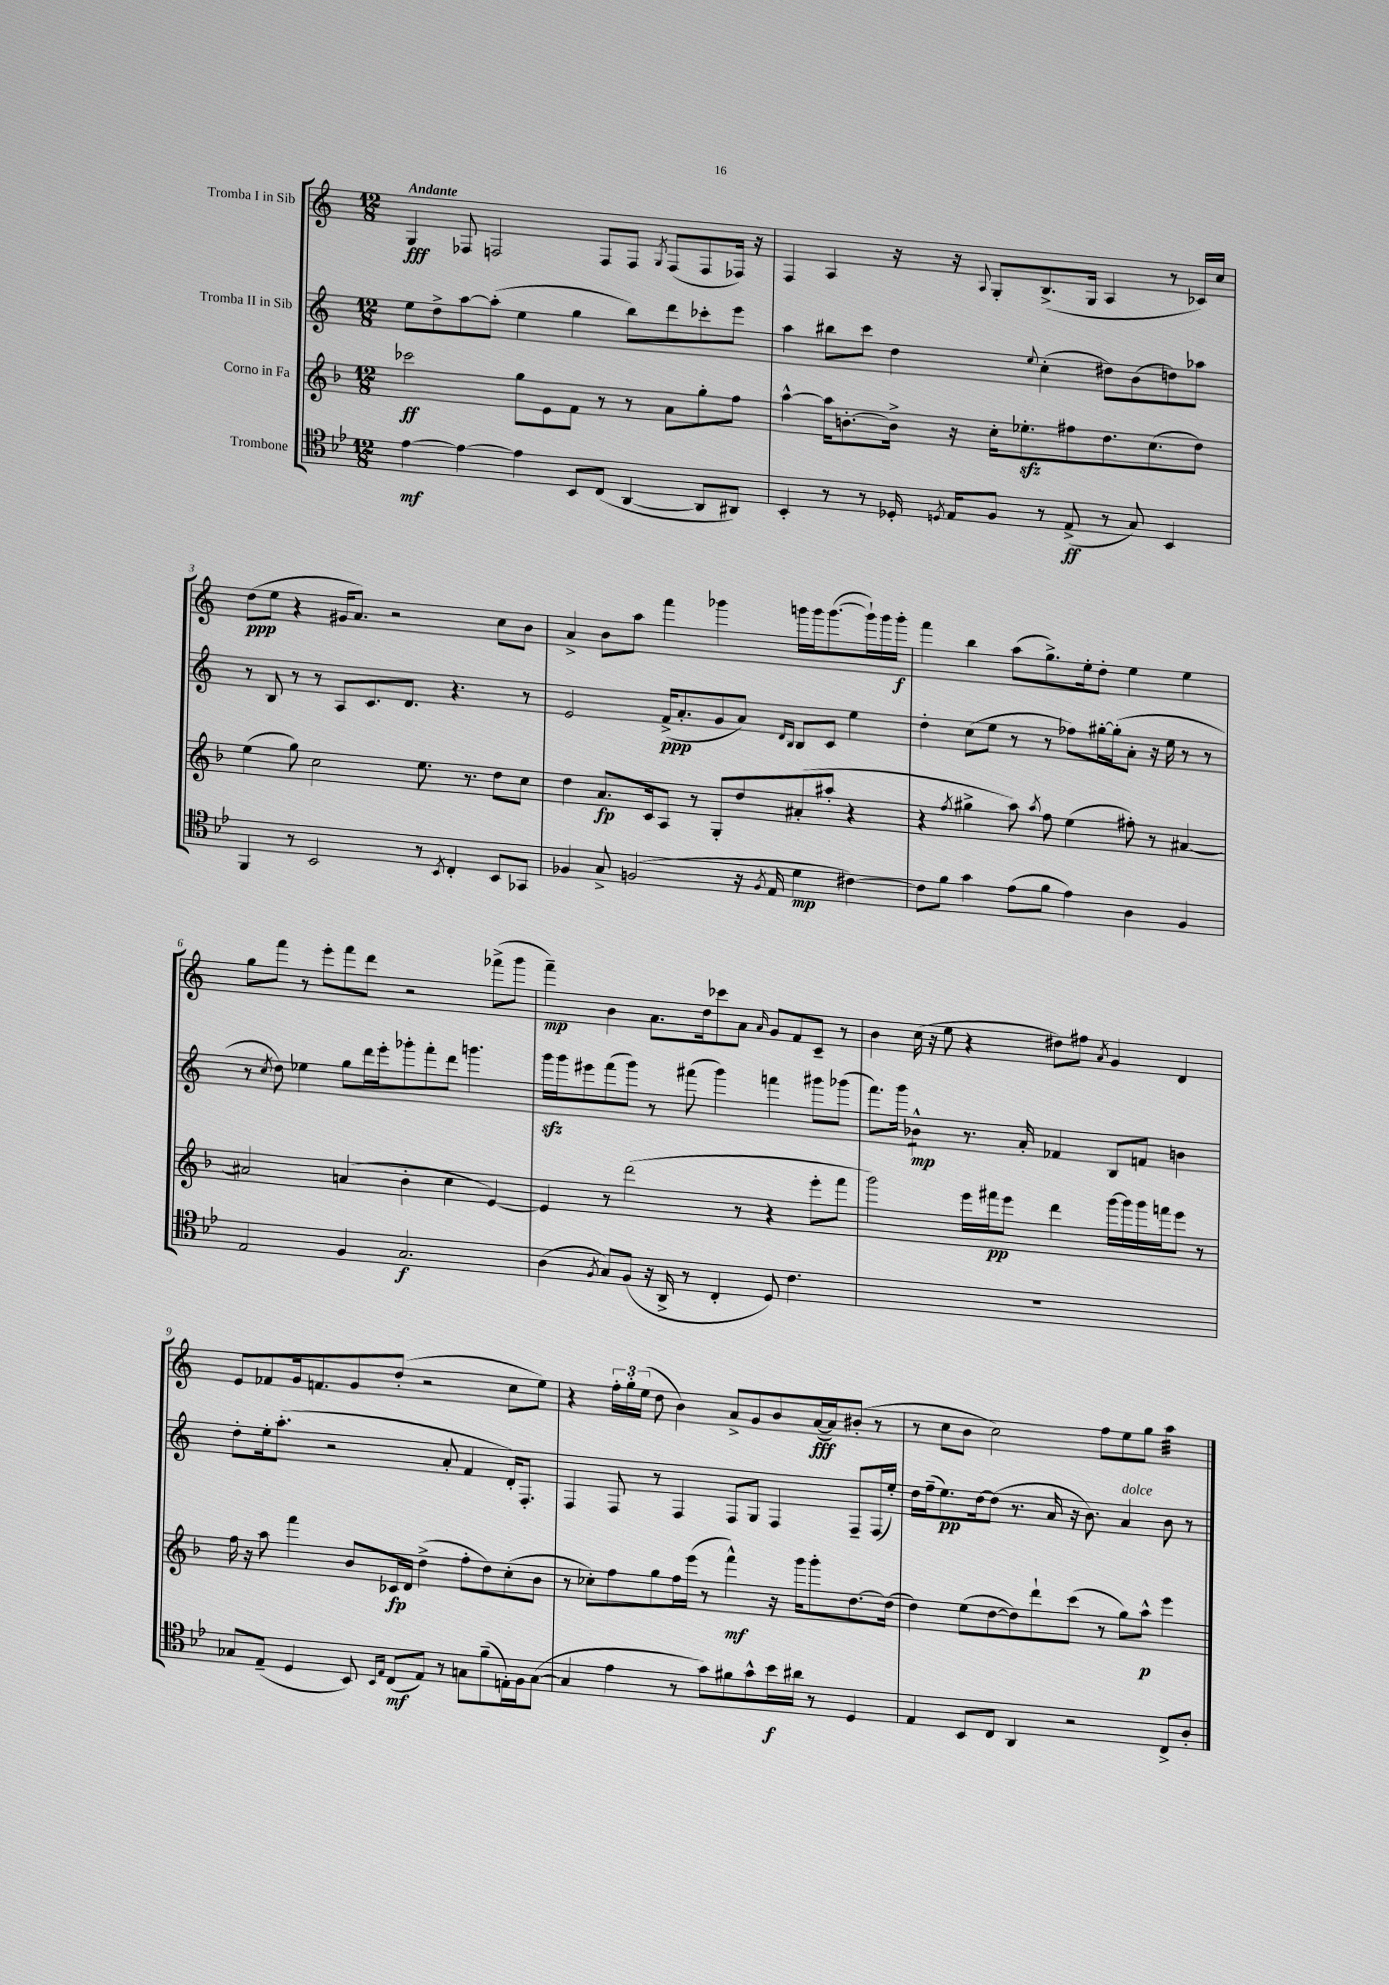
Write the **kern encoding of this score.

**kern	**kern	**kern	**kern
*staff4	*staff3	*staff2	*staff1
*clefC4	*clefG2	*clefG2	*clefG2
*k[b-e-]	*k[b-]	*k[]	*k[]
*M12/8	*M12/8	*M12/8	*M12/8
[4e-	2ccc-	8ee	4G
.	.	8dd^	.
4e-_	.	[8aa	8F-
.	.	(8aa']	2F
4e-]	8gg	4ee	.
.	8e	.	.
8BB-	8f	4gg	.
(8C	8r	.	8F
[4AA	8r	8bb)	8F
.	.	.	8qG
.	8a	8ddd	(8F
8AA]	8gg'	8ccc-'	8F
8AA#)	8ff	8eee	16F-)
.	.	.	16r
=	=	=	=
4BB-'	[4aa^^	4aa	4F
8r	16aa]	8bb#	4A
.	[8.b'	.	.
8r	.	8ccc	.
16D-'	16b^]	4dd	16r
8qD	.	.	.
16E-	16r	.	16r
.	.	.	8qqA
8F	16cc'	.	8G'
.	8.ee-'	.	.
.	.	8qqee	.
8r	.	(4cc'	(8.B^
(8E-^	8ff#	.	.
.	.	.	16G
8r	8.dd	8dd#)	4A
8G)	.	(8b	.
.	(8.cc	.	.
4BB-	.	8dd)	8r
.	8dd)	8aa-	16c-)
.	.	.	16cc
=	=	=	=
4FF	(4ee	8r	(8dd
.	.	8B	8ee
8r	8gg)	8r	4r
2BB-	2cc	8r	.
.	.	8A	16g#
.	.	.	8.a)
.	.	8.c	.
.	.	.	2r
.	.	8.d	.
8r	8.ee	.	.
8qBB-	.	.	.
4C'	.	4.r	.
.	8.r	.	.
8BB-	8dd	.	8cc
8GG-	8cc	8r	8b
=	=	=	=
4F-	4dd	2e	4a^
8G^	8.a	.	8b
(2F	.	.	8aa
.	16c	.	.
.	8A	(16f^	4fff
.	.	8.a'	.
.	8r	.	.
.	8G'	8g	4ggg-
16r	8dd	8a)	.
8qF	.	.	.
16E-	.	.	.
.	.	16qqd	.
.	.	16qqB	.
4d	(8a#'	8B	16ggg
.	.	.	16ggg
.	8aa#'	8c	([8.ggg
[4c#)	4r	4ee	.
.	.	.	16ggg`])
.	.	.	16ggg
.	.	.	16ggg'
=	=	=	=
8c#]	4r	4dd'	4fff
8f	.	.	.
.	8qff	.	.
4g	4gg#^	(8cc	4bb
.	.	8ee	.
(8e-	8aa)	8r	(8aa
.	8qaa	.	.
8f	8ff	8r	8.gg^)
4e-)	(4ee	8ff-)	.
.	.	.	16ee'
.	.	[16gg#'	8dd'
.	.	(16gg#']	.
4A	8ff#')	8a'	4ee
.	8r	16r	.
.	.	16ee	.
4F	[4a#	8r	4ee
.	.	8r	.
=	=	=	=
2E-	2a#]	8r	8gg
.	.	8qcc	.
.	.	8dd)	8fff
.	.	4ee-	8r
.	.	.	8eee'
4F	(4a	8gg	8fff
.	.	16ddd	8ddd
.	.	16eee'	.
2.G	4b-'	8ggg-'	2r
.	.	8fff'	.
.	4cc	8ddd	.
.	.	4.ggg	.
.	[4e)	.	(8fff-^
.	.	.	8ggg
=	=	=	=
(4A	4e]	16ggg	4fff~)
.	.	16ggg	.
.	.	8eee#	.
8qF	.	.	.
8G)	8r	(8fff	4b
(8F	(2ddd	8ggg)	.
16r	.	8r	8.a
16AA^	.	.	.
8r	.	(8fff#	.
.	.	.	16dd
4C'	.	4ggg)	8ccc-
.	8r	.	8a
.	.	.	16qqa
8D)	4r	4fff	8g
4.c	.	.	8f
.	8eee'	8ggg#	8c~
.	8fff	(8ggg-	8r
=	=	=	=
1.r	2ggg)	8.fff)	4b
.	.	16ggg	.
.	.	4b-^^	(16cc
.	.	.	16r
.	.	.	8ee
.	16eee	8.r	4r
.	16fff#	.	.
.	8eee	.	.
.	.	16a'	.
.	4ddd	4f-	8dd#)
.	.	.	8ff#
.	.	.	8qa
.	[16ggg	8B	4g
.	16ggg]	.	.
.	16ggg	8f	.
.	16fff	.	.
.	8eee	4b	4d
.	8r	.	.
=	=	=	=
8G-	16ff	8dd'	8e
.	16r	.	.
(8E-~	8aa	16ee'	8f-
.	.	(8.aa'	.
4D	4fff	.	16g
.	.	.	8.f
.	.	2r	.
8BB-)	8b-	.	8g
16qqBB-	.	.	.
16qqE-	.	.	.
(8C	16c-	.	(8dd'
.	16d	.	.
8E-)	(4dd^	.	2r
8r	.	8a'	.
8G	8ff'	4f	.
(8f~	8dd)	.	.
16E')	(8cc'	16d')	8cc
16F	.	8.F'	.
([8G	8b-	.	8ee)
=	=	=	=
4G]	8r	4F	4r
.	8cc-')	.	.
4e-	8ff	8F	24ff'
.	.	.	24gg'
.	.	.	(24ee
.	8gg	8r	8dd
8r	16ff	4F	4b)
.	(16eee	.	.
8g)	8r	.	.
8f#	4fff^^)	8F	8a^
8g^^	.	8G	8g
16b-	16r	4F	8b
16a#	16ggg	.	.
8r	8ggg'	.	([16a
.	.	.	16a])
4D	[8.dd	8F~	(8b#'
.	.	(16F	8r
.	(16dd]	16ee')	.
=	=	=	=
4E-	4dd)	16dd	8r
.	.	(16ff~	.
.	.	8.ee)	8cc
8BB-	(8ee	.	8b
.	.	[16dd	.
8C	[8dd	(8dd]	2cc)
4AA	8dd])	8.r	.
.	8ddd`	.	.
.	.	16a	.
2r	(8ccc	16r	.
.	.	8.b)	.
.	8r	.	8ff
.	8gg)	4a	8ee
.	8aa^^	.	8gg
8C^	4eee	8b	4aa
8A'	.	8r	.
==	==	==	==
*-	*-	*-	*-
